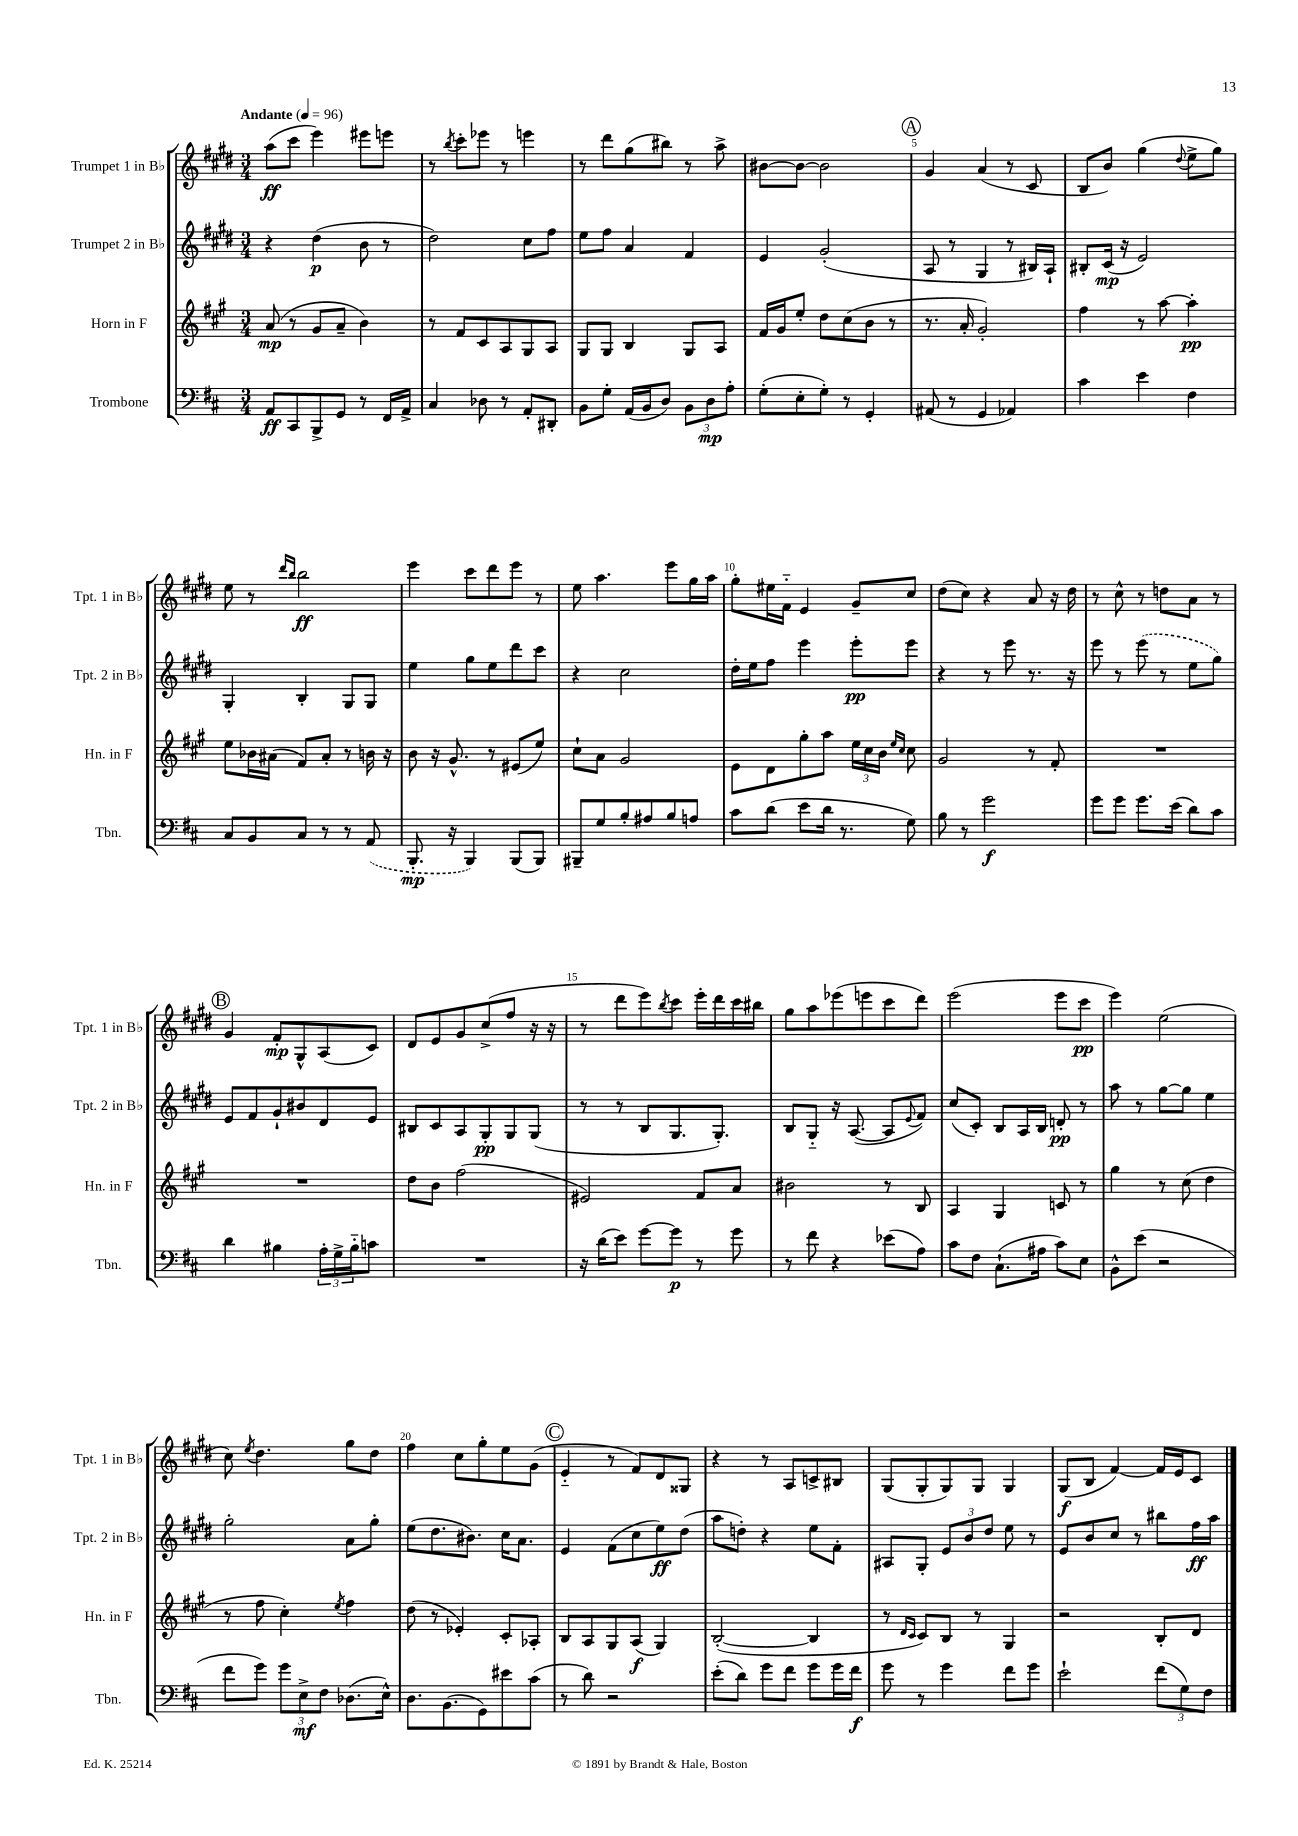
<<
\new StaffGroup <<
\new Staff = "s0" \with { instrumentName = "Trumpet 1 in Bb" shortInstrumentName = "Tpt. 1 in Bb" } {
    \clef treble \key e \major \numericTimeSignature \time 3/4 \tempo "Andante" 4 = 96
    a''8\ff( cis'''8 e'''4) eis'''8 e'''8 |
    r8 \acciaccatura { b''8 } cis'''8-. ees'''8 r8 e'''4 |
    r8 dis'''8 gis''8( bis''8) r8 a''8-> |
    bis'8~ bis'8~ bis'2 |
    \mark \markup { \circle "A" } gis'4 a'4( r8 cis'8 |
    b8 b'8) gis''4( \appoggiatura { dis''8 } e''8-> gis''8) |
    e''8 r8 \grace { dis'''16 b''16 } b''2\ff |
    e'''4 cis'''8 dis'''8 e'''8 r8 |
    e''8 a''4. e'''8 gis''16 a''16 |
    gis''8-. eis''16 fis'16-_ e'4 gis'8-- cis''8 |
    dis''8( cis''8) r4 a'8 r16 dis''16 |
    r8 cis''8-^ r8 d''8 a'8 r8 |
    \mark \markup { \circle "B" } gis'4 fis'8-.\mp gis8-^ a8( cis'8) |
    dis'8 e'8 gis'8 cis''8->( fis''8 r16 r16 |
    r8 dis'''8 e'''8) \acciaccatura { b''8 } cis'''8 e'''16-. dis'''16 cis'''16 bis''16 |
    gis''8 a''8 ees'''8( e'''8 cis'''8 dis'''8) |
    e'''2( e'''8 cis'''8\pp |
    e'''4) e''2( |
    cis''8) \acciaccatura { e''8 } dis''4. gis''8 dis''8 |
    fis''4 cis''8 gis''8-. e''8 gis'8( |
    \mark \markup { \circle "C" } e'4-_ r8 fis'8) dis'8 gisis8 |
    r4 r8 a8 c'8-> bis8 |
    gis8( gis8-. gis8) gis8 gis4 |
    gis8\f( b8 fis'4~) fis'16 e'16 cis'8 \bar "|." |
}
\new Staff = "s1" \with { instrumentName = "Trumpet 2 in Bb" shortInstrumentName = "Tpt. 2 in Bb" } {
    \clef treble \key e \major \numericTimeSignature \time 3/4
    r4 dis''4\p( b'8 r8 |
    dis''2) cis''8 fis''8 |
    e''8 fis''8 a'4 fis'4 |
    e'4 gis'2-.( |
    \mark \markup { \circle "A" } a8 r8 gis4 r8 bis16) a16-! |
    bis8-. cis'16\mp( r16 e'2) |
    gis4-. b4-. gis8 gis8 |
    e''4 gis''8 e''8 dis'''8 cis'''8 |
    r4 cis''2 |
    dis''16-. e''16 fis''8 e'''4 e'''8-.\pp e'''8 |
    r4 r8 e'''8 r8. r16 |
    e'''8 r8 \once \slurDashed e'''8( r8 e''8 gis''8) |
    \mark \markup { \circle "B" } e'8 fis'8 gis'8-! bis'8 dis'8 e'8 |
    bis8 cis'8 a8 gis8-.\pp gis8 gis8( |
    r8 r8 b8 gis8. gis8.-.) |
    b8 gis8-_ r16 a8.~( a8 \appoggiatura { e'8 } fis'8) |
    cis''8( cis'8-.) b8 a16 b16 d'8-.\pp r8 |
    a''8 r8 gis''8~ gis''8 e''4 |
    gis''2-. a'8 gis''8-. |
    e''8( dis''8. bis'8.) cis''16 a'8. |
    \mark \markup { \circle "C" } e'4 fis'8( cis''8 e''8\ff) dis''8( |
    a''8 d''8-.) r4 e''8 fis'8-. |
    ais8 gis8-. \tuplet 3/2 { e'8 b'8 dis''8 } e''8 r8 |
    e'8 b'8 cis''8 r8 bis''8 fis''16\ff a''16 \bar "|." |
}
\new Staff = "s2" \with { instrumentName = "Horn in F" shortInstrumentName = "Hn. in F" } {
    \clef treble \key a \major \numericTimeSignature \time 3/4
    a'8\mp( r8 gis'8 a'8-- b'4) |
    r8 fis'8 cis'8 a8 gis8 a8 |
    gis8 gis8 b4 gis8 a8 |
    fis'16 gis'16 e''8-. d''8 cis''8( b'8 r8 |
    \mark \markup { \circle "A" } r8. a'16-. gis'2-.) |
    fis''4 r8 a''8~ a''4-.\pp |
    e''8 bes'16 ais'16( fis'8) ais'8-. r8 b'16 r16 |
    b'8 r16 gis'8.-^ r8 eis'8( e''8) |
    cis''8-! a'8 gis'2 |
    e'8 d'8 gis''8-. a''8 \tuplet 3/2 { e''16 cis''16 b'16 } \grace { e''16 cis''16 } cis''8 |
    gis'2 r8 fis'8-. |
    R2. |
    \mark \markup { \circle "B" } R2. |
    d''8 b'8 fis''2( |
    eis'2) fis'8 a'8 |
    bis'2 r8 b8 |
    a4 gis4 c'8 r8 |
    gis''4 r8 cis''8( d''4 |
    r8 fis''8 cis''4-.) \acciaccatura { e''8 } fis''4 |
    d''8( r8 ees'4-.) cis'8-. aes8-. |
    \mark \markup { \circle "C" } b8 a8 gis8 a8\f( gis4) |
    b2~-.( b4 |
    r8 \grace { d'16 cis'16 } cis'8) b8 r8 gis4 |
    r2 b8-. d'8 \bar "|." |
}
\new Staff = "s3" \with { instrumentName = "Trombone" shortInstrumentName = "Tbn." } {
    \clef bass \key d \major \numericTimeSignature \time 3/4
    a,8\ff cis,8 b,,8-> g,8 r8 fis,16 a,16-> |
    cis4 des8 r8 a,8-. dis,8-. |
    b,8 g8-. a,16( b,16 d8) \tuplet 3/2 { b,8 d8\mp a8-. } |
    g8-.( e8-. g8-.) r8 g,4-. |
    \mark \markup { \circle "A" } ais,8( r8 g,4 aes,4) |
    cis'4 e'4 fis4 |
    cis8 b,8 cis8 r8 r8 \once \slurDashed a,8( |
    b,,8.-.\mp r16 b,,4) b,,8( b,,8) |
    bis,,8-- g8 b8-. ais8 b8 a8 |
    cis'8 d'8( e'8 d'16 r8. g8) |
    b8 r8 g'2\f |
    g'8 g'8 g'8. e'16( d'8) cis'8 |
    \mark \markup { \circle "B" } d'4 bis4 \tuplet 3/2 { a16-. g16-> bis16-_ } c'8 |
    R2. |
    r16 d'16( e'8) g'8~ g'8\p r8 g'8 |
    r8 fis'8 r4 ees'8( a8) |
    cis'8 fis8 cis8.-!( ais16 cis'8) e8 |
    b,8-^ e'8( r2 |
    fis'8 g'8) \tuplet 3/2 { g'8 e8->\mf fis8 } des8.( e16-^) |
    d8. b,8.( g,8) eis'8 cis'8( |
    \mark \markup { \circle "C" } r8 d'8) r2 |
    e'8-.( d'8) g'8 fis'8 g'8 g'16 fis'16\f |
    g'8 r8 g'4 fis'8 g'8 |
    e'2-! \tuplet 3/2 { fis'8( g8) fis8 } \bar "|." |
}
>>
>>
\layout { \context { \Score \override BarNumber.break-visibility = ##(#f #t #t) barNumberVisibility = #(every-nth-bar-number-visible 5) } }
